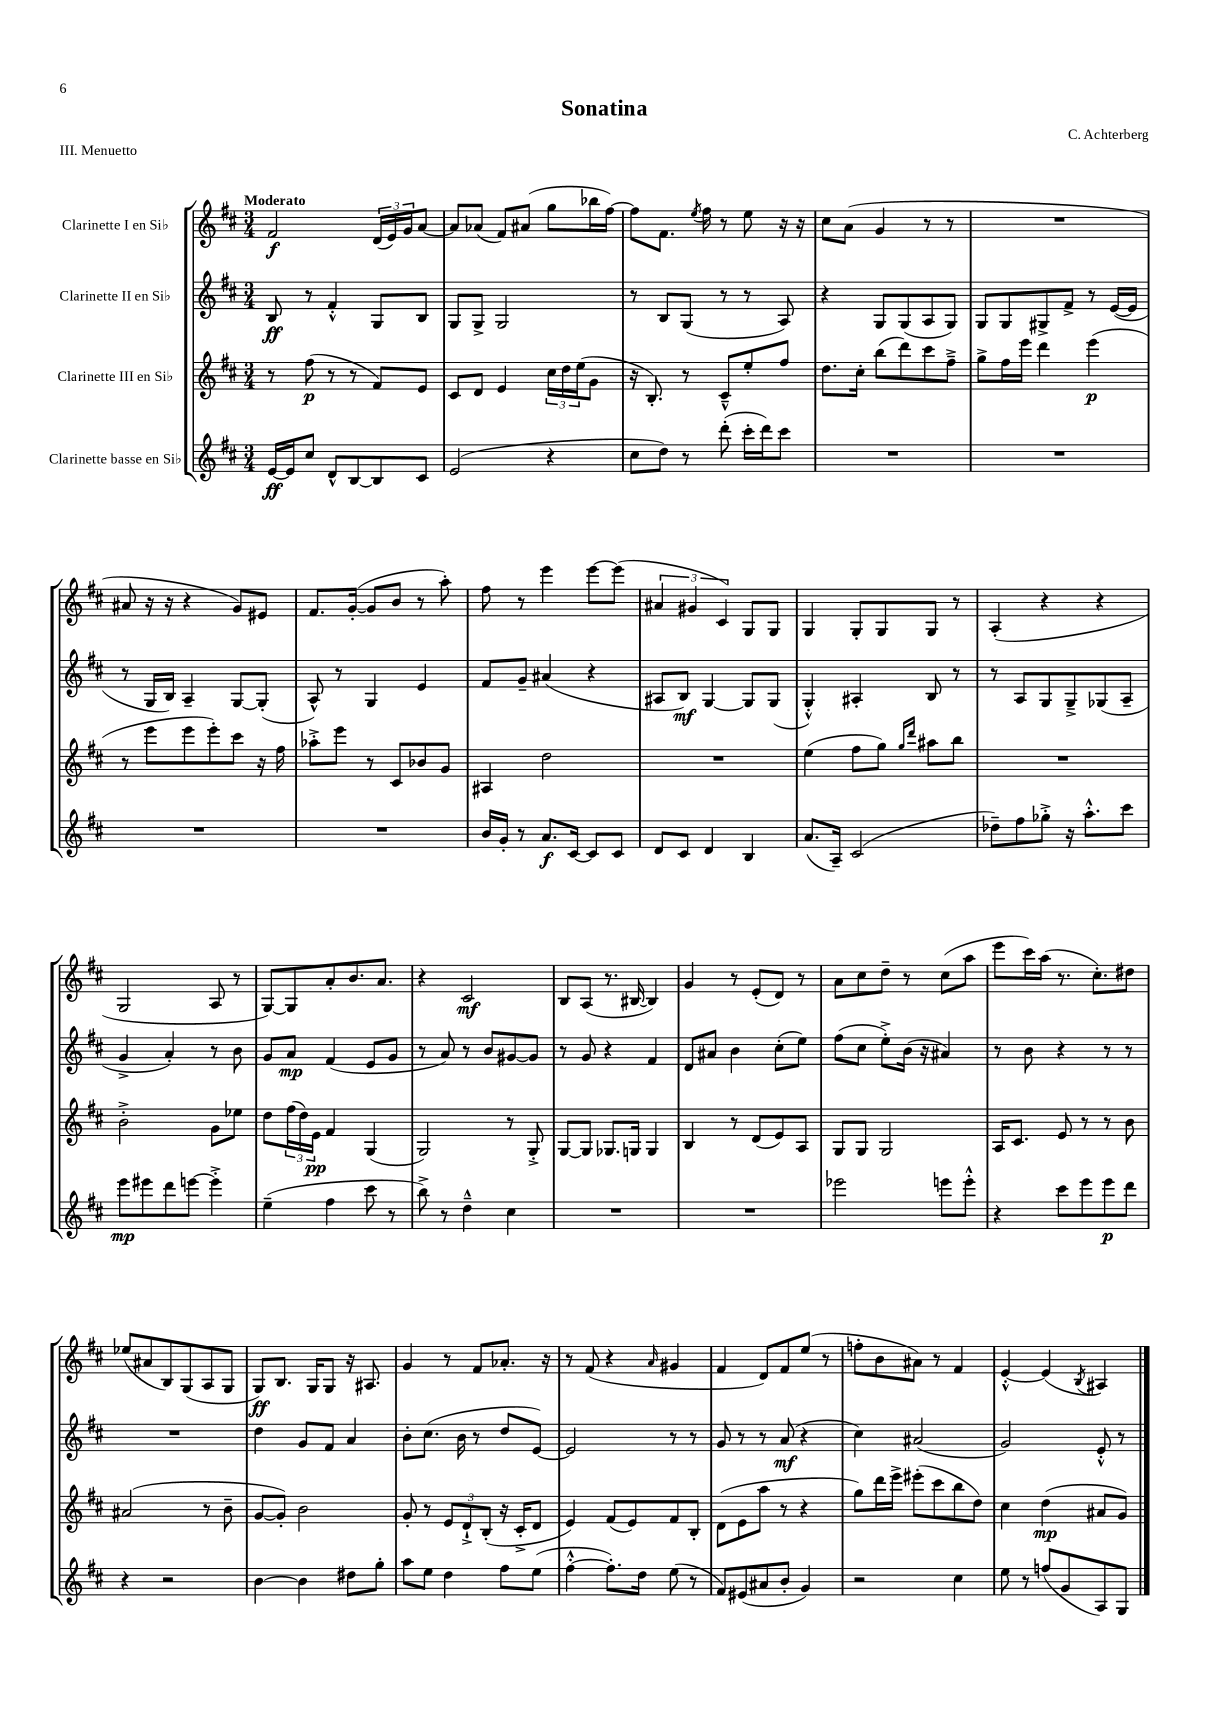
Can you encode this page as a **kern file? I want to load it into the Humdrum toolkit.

**kern	**kern	**kern	**kern
*staff4	*staff3	*staff2	*staff1
*clefG2	*clefG2	*clefG2	*clefG2
*k[f#c#]	*k[f#c#]	*k[f#c#]	*k[f#c#]
*M3/4	*M3/4	*M3/4	*M3/4
[16e	8r	8B	2f#
16e]	.	.	.
8cc#	(8ff#	8r	.
8d^^	8r	4f#'^^	.
[8B	8r	.	.
8B]	8f#)	8G	(24d
.	.	.	24e)
.	.	.	24g
8c#	8e	8B	[8a
=	=	=	=
(2e	8c#	8G	8a]
.	8d	8G^	(8a-
.	4e	2G	8f#)
.	.	.	(8a#
4r	24cc#	.	8gg
.	24dd	.	.
.	(24ee	.	.
.	8g	.	16bb-
.	.	.	[16ff#)
=	=	=	=
8cc#	16r	8r	8ff#]
.	8.B')	.	.
8dd)	.	8B	8.f#
8r	8r	(8G	.
.	.	.	8qee
.	.	.	16ff#
(8ddd'	8c#~^^	8r	8r
16ccc#'	8ee'	8r	8ee
16ddd)	.	.	.
8ccc#	8ff#	8A)	16r
.	.	.	16r
=	=	=	=
2.r	8.dd	4r	8cc#
.	.	.	(8a
.	16cc#'	.	.
.	(8bb	8G	4g
.	8ddd)	(8G	.
.	8ccc#	8A	8r
.	8ff#~^	8G)	8r
=	=	=	=
2.r	8gg^	8G	2.r
.	16ff#	8G	.
.	16eee	.	.
.	4ddd	8G#^	.
.	.	8f#^	.
.	(4eee	8r	.
.	.	([16e	.
.	.	16e]	.
=	=	=	=
2.r	8r	8r	8a#
.	8eee	16G	16r
.	.	16B)	16r
.	8eee	4A~	4r
.	8eee')	.	.
.	8ccc#	[8G	8g)
.	16r	(8G']	8e#
.	16ff#	.	.
=	=	=	=
2.r	8aa-'^	8A^^)	8.f#
.	8eee	8r	.
.	.	.	([16g'
.	8r	4G	8g]
.	8c#	.	8b
.	8b-	4e	8r
.	8g	.	8aa')
=	=	=	=
16b	4A#	8f#	8ff#
16g'	.	.	.
8r	.	8g~	8r
8.a	2dd	(4a#	4eee
[16c#	.	.	.
8c#]	.	4r	[8eee
8c#	.	.	(8eee]
=	=	=	=
8d	2.r	8A#	6a#
8c#	.	8B)	.
.	.	.	6g#
4d	.	[4G	.
.	.	.	6c#)
4B	.	8G]	8G
.	.	(8G	8G
=	=	=	=
(8.a	(4ee	4G'^^)	4G
16A~)	.	.	.
(2c#	8ff#	4A#'	8G'
.	8gg)	.	8G
.	16qqgg	.	.
.	16qqddd	.	.
.	8aa#	8B	8G
.	8bb	8r	8r
=	=	=	=
8dd-~)	2.r	8r	(4A'
8ff#	.	8A	.
8gg-'^	.	8G	4r
16r	.	8G~^	.
8.aa'^^	.	.	.
.	.	(8G-	4r
8ccc#	.	8A~	.
=	=	=	=
8eee	2b'^	4g^	2G
8eee#	.	.	.
8ddd	.	4a')	.
[8eee	.	.	.
4eee'^]	8g	8r	8A
.	8ee-	8b	8r
=	=	=	=
(4ee~	8dd	8g	[8G)
.	(24ff#	8a	8G]
.	24dd)	.	.
.	24e	.	.
4ff#	4f#	(4f#	8a'
.	.	.	8.b
8ccc#	(4G	8e	.
.	.	.	8.a
8r	.	8g	.
=	=	=	=
8bb^)	2G)	8r	4r
8r	.	8a)	.
4dd~^^	.	8r	2c#
.	.	8b	.
4cc#	8r	[8g#	.
.	8G'^	8g#]	.
=	=	=	=
2.r	[8G	8r	8B
.	8G]	8g	(8A
.	8.G-	4r	8.r
.	16G	.	[16B#
.	4G	4f#	4B#])
=	=	=	=
2.r	4B	8d	4g
.	.	8a#	.
.	8r	4b	8r
.	(8d	.	(8e'
.	8e)	(8cc#'	8d)
.	8A	8ee)	8r
=	=	=	=
2eee-	8G	(8ff#	8a
.	8G	8cc#	8cc#
.	2G	8ee'^)	8dd~
.	.	(16b	8r
.	.	16r	.
8eee	.	4a#)	(8cc#
8eee'^^	.	.	8aa
=	=	=	=
4r	16A	8r	8eee
.	8.c#	.	.
.	.	8b	16ccc#)
.	.	.	(16aa
8ccc#	8e	4r	8.r
8eee	8r	.	.
.	.	.	8.cc#')
8eee	8r	8r	.
8ddd	8b	8r	8dd#
=	=	=	=
4r	(2a#	2.r	(8ee-
.	.	.	8a#
2r	.	.	8B)
.	.	.	(8G
.	8r	.	8A
.	8b~	.	8G
=	=	=	=
[4b	[8g	4dd	8G)
.	8g'])	.	8.B
4b]	2b	8g	.
.	.	.	16G
.	.	8f#	8G
8dd#	.	4a	16r
.	.	.	8.A#
8gg'	.	.	.
=	=	=	=
8aa	8g'	8b'	4g
8ee	8r	(8.cc#	.
4dd	12e	.	8r
.	.	16b	.
.	12d`^	.	.
.	.	8r	8f#
.	(12B'	.	.
8ff#	16r	8dd	8.a-'
.	16c#'^	.	.
(8ee	8d	[8e)	.
.	.	.	16r
=	=	=	=
[4ff#'^^	4e)	2e]	8r
.	.	.	(8f#
8.ff#'])	(8f#	.	4r
.	8e)	.	.
16dd	.	.	.
.	.	.	16qqa
(8ee	8f#	8r	4g#
8r	8B'	8r	.
=	=	=	=
8f#)	(8d	8g	4f#
(8e#	8e	8r	.
8a#	8aa	8r	8d)
8b'	8r	(8a	8f#
4g)	4r	4r	(8ee
.	.	.	8r
=	=	=	=
2r	8gg)	4cc#)	8ff'
.	16ddd	.	8b
.	16eee^	.	.
.	(8eee#'	(2a#	8a#)
.	8ccc#	.	8r
4cc#	8bb	.	4f#
.	8dd)	.	.
=	=	=	=
8ee	4cc#	2g)	[4e'^^
8r	.	.	.
(8ff	(4dd	.	(4e]
8g	.	.	.
.	.	.	8qB
8A)	8a#	8e'^^	4A#)
8G	8g)	8r	.
==	==	==	==
*-	*-	*-	*-
